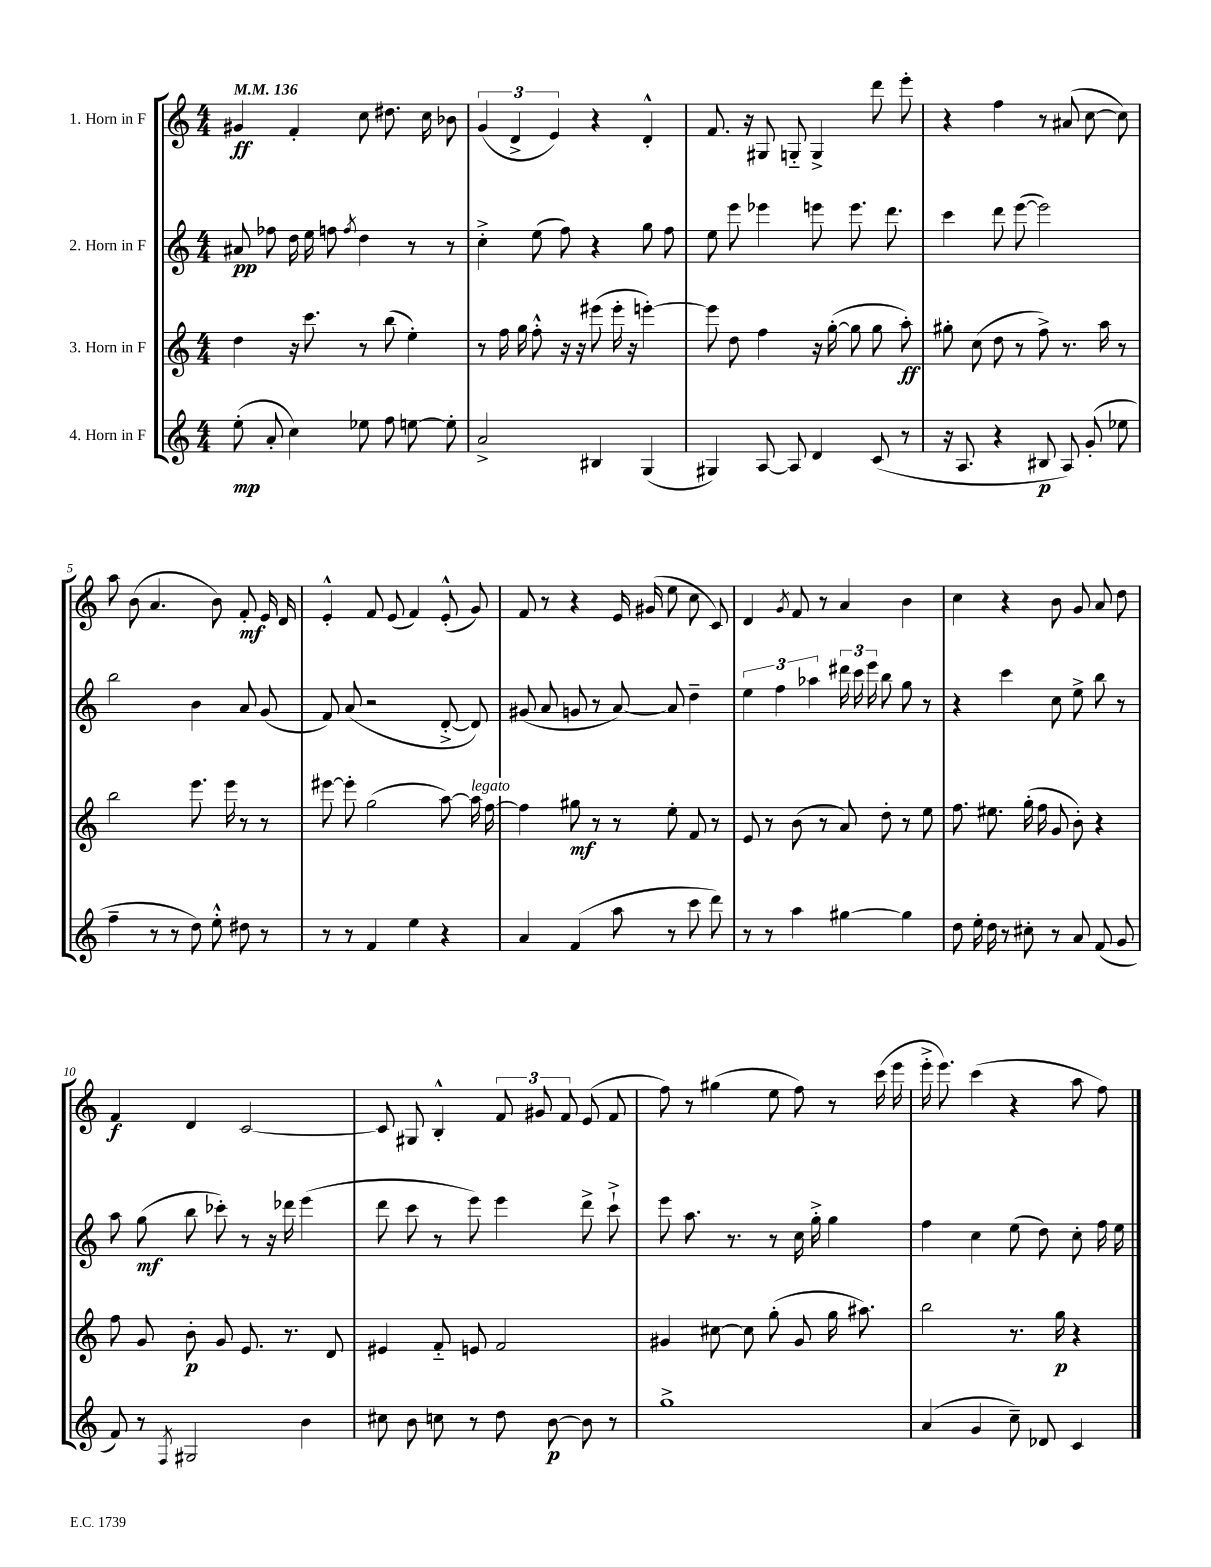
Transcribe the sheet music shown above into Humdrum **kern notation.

**kern	**kern	**kern	**kern
*staff4	*staff3	*staff2	*staff1
*clefG2	*clefG2	*clefG2	*clefG2
*k[]	*k[]	*k[]	*k[]
*M4/4	*M4/4	*M4/4	*M4/4
*MM136	*MM136	*MM136	*MM136
(8ee'	4dd	8a#	4g#
8a'	.	8ff-	.
4cc)	16r	16dd	4f'
.	8.ccc	16ee	.
.	.	8ff	.
.	.	8qff	.
8ee-	8r	4dd	8cc
8ff	(8bb	.	8.dd#
[8ee	4ee')	8r	.
.	.	.	16cc
8ee']	.	8r	8b-
=	=	=	=
2a^	8r	4cc'^	(6g
.	16ff	.	.
.	.	.	6d^
.	16gg	.	.
.	8ff'^^	(8ee	.
.	.	.	6e)
.	16r	8ff)	.
.	16r	.	.
4B#	(8eee#	4r	4r
.	16eee#'	.	.
.	16r	.	.
(4G	[4eee')	8gg	4d'^^
.	.	8ff	.
=	=	=	=
4G#)	8eee]	8ee	8.f
.	8dd	8eee	.
.	.	.	16r
[8A	4ff	4eee-	8G#
8A]	.	.	8G'~
4d	16r	8eee	4G^
.	([16gg'	.	.
.	8gg]	8.eee	.
(8c	8gg	.	8ddd
.	.	8.ddd	.
8r	8aa')	.	8eee'
=	=	=	=
16r	8gg#'	4ccc	4r
8.A	.	.	.
.	(8cc	.	.
4r	8dd	8ddd	4ff
.	8r	([8eee	.
8B#	8ff^)	2eee])	8r
8A)	8.r	.	(8a#
(8g'	.	.	[8cc
.	16aa	.	.
8ee-	8r	.	8cc])
=	=	=	=
4ff~	2bb	2bb	8aa
.	.	.	(8b
8r	.	.	4.a
8r	.	.	.
8dd)	8.eee	4b	.
8ee'^^	.	.	8b)
.	16eee	.	.
8dd#	8r	8a	8f'
8r	8r	(8g	16e
.	.	.	16d
=	=	=	=
8r	[8eee#	8f)	4e'^^
8r	8eee#']	(8a	.
4f	(2gg	2r	8f
.	.	.	(8e
4ee	.	.	4f)
4r	[8aa)	[8d'^	(8e'^^
.	16aa]	8d])	8g)
.	[16ff	.	.
=	=	=	=
4a	4ff]	(8g#	8f
.	.	8a	8r
(4f	8gg#	8g	4r
.	8r	8r	.
8aa	8r	[8a)	16e
.	.	.	(16g#
8r	8ee'	8a]	8ee
8ccc	8f	4dd~	8cc
8ddd)	8r	.	8c)
=	=	=	=
8r	8e	6ee	4d
8r	8r	.	.
.	.	6ff	.
.	.	.	8qg
4aa	(8b	.	8f
.	.	6aa-	.
.	8r	.	8r
[4gg#	8a)	24ddd#	4a
.	.	24ccc	.
.	.	24eee	.
.	8dd'	8bb	.
4gg#]	8r	8gg	4b
.	8ee	8r	.
=	=	=	=
8dd	8.ff	4r	4cc
16ee'	.	.	.
16dd	8.ee#	.	.
8r	.	4ccc	4r
8cc#'	(16gg'	.	.
.	16ff	.	.
8r	8g	8cc	8b
8a	8b')	8ee^	8g
(8f	4r	8bb	8a
8g	.	8r	8dd
=	=	=	=
8f)	8ff	8aa	4f
8r	8g	(8gg	.
8qF	.	.	.
2G#	8b'	8bb	4d
.	8g	8ccc-')	.
.	8.e	8r	[2c
.	.	16r	.
.	8.r	16ddd-	.
4b	.	(4eee	.
.	8d	.	.
=	=	=	=
8cc#	4e#	8ddd	8c]
8b	.	8ccc	8G#
8cc	8f'~	8r	4B'^^
8r	8e	8eee)	.
8dd	2f	4eee	12f
.	.	.	12g#
[8b	.	.	.
.	.	.	12f
8b]	.	8ddd^	(8e
8r	.	8ccc`^	8f
=	=	=	=
1gg^	4g#	8eee	8ff)
.	.	8.aa	8r
.	[8cc#	.	(4gg#
.	.	8.r	.
.	8cc#]	.	.
.	(8gg'	8r	8ee
.	8g#	16cc	8ff)
.	.	16gg'^	.
.	16gg	4gg	8r
.	8.aa#)	.	.
.	.	.	(16ccc
.	.	.	16eee
=	=	=	=
(4a	2bb	4ff	16eee'^
.	.	.	8.eee)
4g	.	4cc	(4ccc
8cc~)	8.r	(8ee	4r
8d-	.	8dd)	.
.	16gg	.	.
4c	4r	8cc'	8aa
.	.	16ff	8ff)
.	.	16ee	.
==	==	==	==
*-	*-	*-	*-
